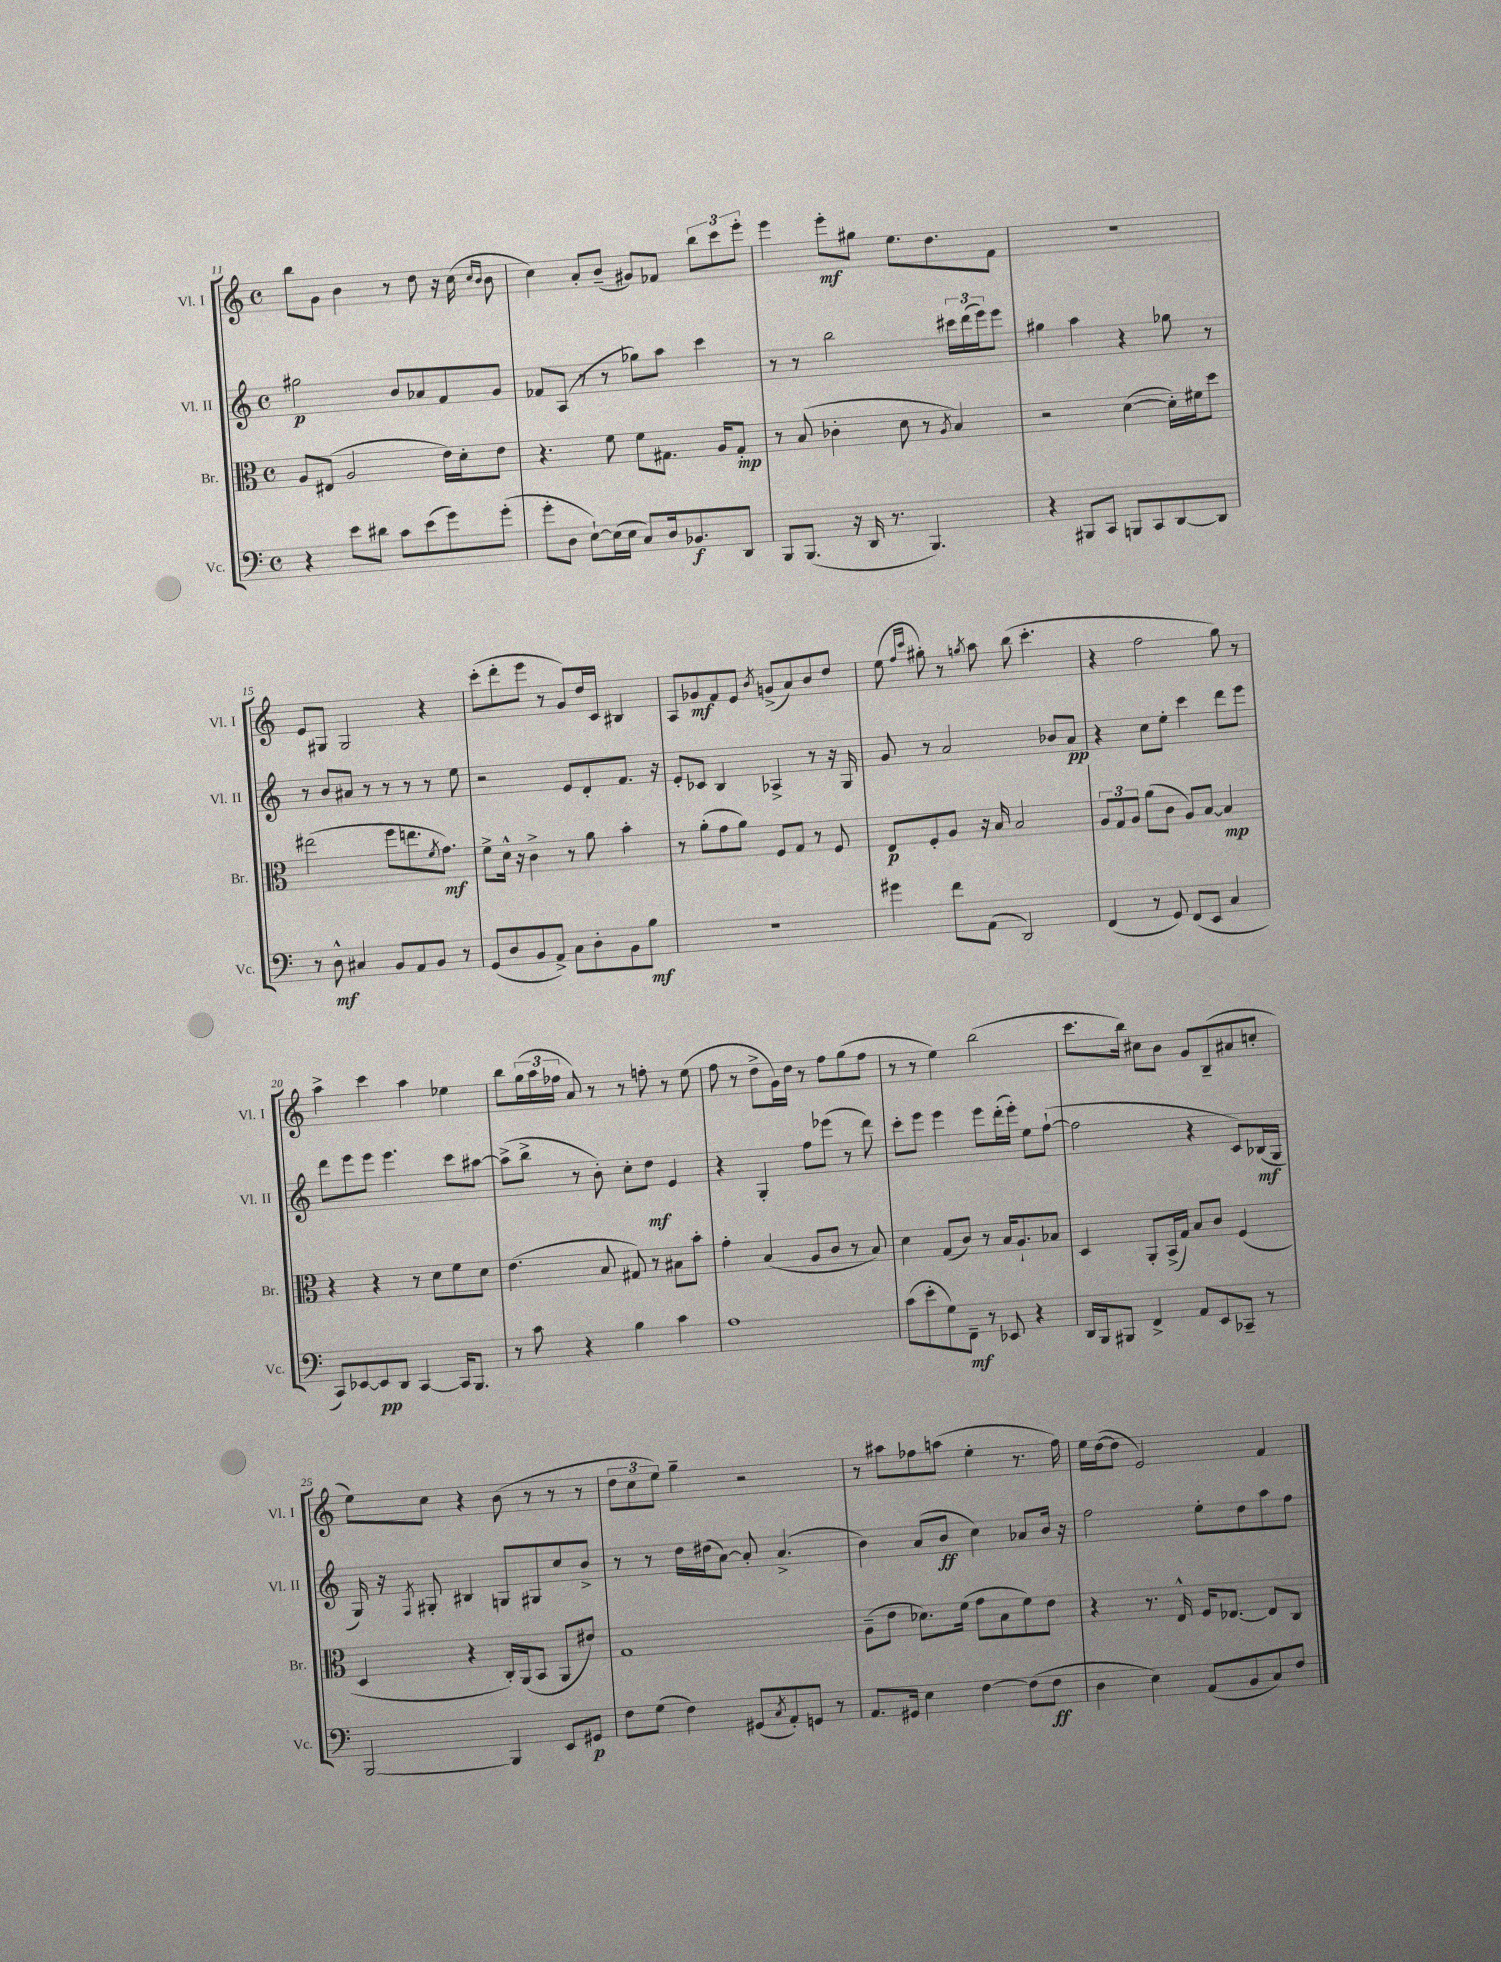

**kern	**dynam	**kern	**dynam	**kern	**dynam	**kern	**dynam
*part4	*part4	*part3	*part3	*part2	*part2	*part1	*part1
*staff4	*staff4	*staff3	*staff3	*staff2	*staff2	*staff1	*staff1
*I"Vc.	*	*I"Br.	*	*I"Vl. II	*	*I"Vl. I	*
*I'Vc.	*	*I'Br.	*	*I'Vl. II	*	*I'Vl. I	*
*clefF4	*	*clefC3	*	*clefG2	*	*clefG2	*
*k[]	*	*k[]	*	*k[]	*	*k[]	*
*M4/4	*	*M4/4	*	*M4/4	*	*M4/4	*
*met(c)	*	*met(c)	*	*met(c)	*	*met(c)	*
=11	=11	=11	=11	=11	=11	=11	=11
4r	.	8A/L	.	2gg#X\	p	8bb\L	.
.	.	(8E#X/J	.	.	.	8g\J	.
8e\L	.	2A/	.	.	.	4b\	.
8d#X\J	.	.	.	.	.	.	.
8c\L	.	.	.	8b/L	.	8r	.
(8e\	.	.	.	8a-X/	.	8dd\	.
8g\)	.	16e\LL)	.	8f/	.	16r	.
.	.	16d'\J	.	.	.	(16cc\	.
.	.	.	.	.	.	16qqcc/LL	.
.	.	.	.	.	.	16qqb/JJ	.
(8g'\J	.	8e\J	.	8g/J	.	8b\	.
=12	=12	=12	=12	=12	=12	=12	=12
8g'\L	.	4.r	.	8f-X/L	.	4cc\)	.
8D\J	.	.	.	(8A/J	.	.	.
[8E`\L)	.	.	.	8r	.	8a'/L	.
(16E\L]	.	8f\	.	8r	.	(8b~/J	.
16E\JJ	.	.	.	.	.	.	.
8C/L)	.	8f\L	.	8gg-X\L)	.	8g#X/L)	.
16D/k	.	8.G#X\J	.	8aa\J	.	8f-X/J	.
8.BB-X/	f	.	.	.	.	.	.
.	.	.	.	4ccc\	.	12bb\L	.
.	.	16A/KL	.	.	.	.	.
.	.	.	.	.	.	12ccc\	.
8DD/J	.	8G#'/J	mp	.	.	.	.
.	.	.	.	.	.	12eee'\J	.
=13	=13	=13	=13	=13	=13	=13	=13
8BBB/L	.	8r	.	8r	.	4eee\	.
(8.BBB/J	.	(8B/	.	8r	.	.	.
.	.	4c-X'\	.	2bb\	.	8eee'\L	mf
16r	.	.	.	.	.	.	.
16DD/	.	.	.	.	.	8gg#X\J	.
8.r	.	.	.	.	.	.	.
.	.	8d\	.	.	.	8.ee\L	.
4.BBB/)	.	8r	.	.	.	.	.
.	.	.	.	.	.	8.dd\	.
.	.	8qA/	.	.	.	.	.
.	.	4B/)	.	24ccc#X\LL	.	.	.
.	.	.	.	(24ddd\	.	.	.
.	.	.	.	24eee\J)	.	.	.
.	.	.	.	8eee\J	.	8f\J	.
=14	=14	=14	=14	=14	=14	=14	=14
4r	.	2r	.	4gg#X\	.	1r	.
8BBB#X/L	.	.	.	4aa\	.	.	.
8CC/J	.	.	.	.	.	.	.
8BBBn/L	.	([4d\	.	4r	.	.	.
8CC/	.	.	.	.	.	.	.
[8DD/	.	16d'\LL])	.	8gg-X\	.	.	.
.	.	16f#X\J	.	.	.	.	.
8DD/J]	.	8dd\J	.	8r	.	.	.
!!LO:LB:g=z
=15	=15	=15	=15	=15	=15	=15	=15
8r	.	(2ee#X\	.	8r	.	8e/L	.
8D^^\	mf	.	.	8b/L	.	8G#X/J	.
4C#X/	.	.	.	8a#X/J	.	2G#/	.
.	.	.	.	8r	.	.	.
8BB/L	.	8ff\L	.	8r	.	.	.
8AA/	.	8.een\	.	8r	.	.	.
8BB/J	.	.	.	8r	.	4r	.
.	.	8qf/	.	.	.	.	.
.	.	8.g\J)	mf	.	.	.	.
8r	.	.	.	8ee\	.	.	.
=16	=16	=16	=16	=16	=16	=16	=16
(8GG/L	.	8f^\L	.	2r	.	(8ccc'\L	.
8D/	.	16d^^\Jk	.	.	.	8ddd'\	.
.	.	16r	.	.	.	.	.
8BB/	.	4c^\	.	.	.	8eee\J	.
8AA^/J)	.	.	.	.	.	8r	.
8C\L	.	8r	.	8e/L	.	8g/L)	.
8D'\	.	8a\	.	8d'/	.	16dd/L	.
.	.	.	.	.	.	16c/JJ	.
8BB\	.	4b'\	.	8.f/J	.	4B#X/	.
8B\J	mf	.	.	.	.	.	.
.	.	.	.	16r	.	.	.
=17	=17	=17	=17	=17	=17	=17	=17
1r	.	8r	.	8e'/L	.	8A/L	.
.	.	(8a'\L	.	8c-X/J	.	8g-X/	mf
.	.	8g\	.	4B/	.	8f/	.
.	.	8a\J)	.	.	.	8e/J	.
.	.	.	.	.	.	8qb/	.
.	.	8F/L	.	4A-X^/	.	(8gn^/L	.
.	.	8G/J	.	.	.	8a/)	.
.	.	8r	.	8r	.	8b/	.
.	.	8F/	.	16r	.	8dd/J	.
.	.	.	.	16G/	.	.	.
=18	=18	=18	=18	=18	=18	=18	=18
4g#X\	.	8E/L	p	8g/	.	(8ee\	.
.	.	.	.	.	.	16qqff/LL	.
.	.	.	.	.	.	16qqccc/JJ	.
.	.	8F'/	.	8r	.	8gg#X'\)	.
8f\L	.	8A/J	.	2a/	.	8r	.
.	.	.	.	.	.	8qggn/	.
(8AA\J	.	16r	.	.	.	8aa\	.
.	.	16B/	.	.	.	.	.
2DD/)	.	2B/	.	.	.	(8bb\	.
.	.	.	.	.	.	4.ccc'\	.
.	.	.	.	8b-X/L	.	.	.
.	.	.	.	8a/J	pp	.	.
=19	=19	=19	=19	=19	=19	=19	=19
(4FF/	.	12A/L	.	4r	.	4r	.
.	.	12G/	.	.	.	.	.
.	.	12A/J	.	.	.	.	.
8r	.	(8a\L	.	8cc\L	.	2ff\	.
8GG/)	.	8c\J	.	8ee'\J	.	.	.
(8FF/L	.	8A/L)	.	4ccc\	.	.	.
8EE/J	.	[8B/J	.	.	.	.	.
4C/	.	4B/]	mp	8ddd\L	.	8gg\)	.
.	.	.	.	8eee\J	.	8r	.
!!LO:LB:g=z
=20	=20	=20	=20	=20	=20	=20	=20
8CC/L)	.	4r	.	8ddd\L	.	4aa^\	.
[8EE-X/	.	.	.	8eee\	.	.	.
8EE-/]	pp	4r	.	8eee\J	.	4ccc\	.
8DD/J	.	.	.	4.eee\	.	.	.
[4CC/	.	8r	.	.	.	4aa\	.
.	.	8d\L	.	.	.	.	.
16CC/KL]	.	8f\	.	8ccc\L	.	4ee-X\	.
8.BBB/J	.	.	.	.	.	.	.
.	.	8d\J	.	[8aa#X\J	.	.	.
=21	=21	=21	=21	=21	=21	=21	=21
8r	.	(4.e\	.	(8aa#^\L]	.	8bb\L	.
8c\	.	.	.	8bb^\J	.	(24gg\L	.
.	.	.	.	.	.	24aa\	.
.	.	.	.	.	.	24ff-X\JJ	.
4r	.	.	.	8r	.	8a/)	.
.	.	8B/	.	8b'\)	.	8r	.
4B\	.	8G#X/)	.	8cc'\L	.	8r	.
.	.	8r	.	8dd\J	mf	8ffn'\	.
4c\	.	8B#X\L	.	4e/	.	8r	.
.	.	8b'\J	.	.	.	(8ee\	.
=22	=22	=22	=22	=22	=22	=22	=22
1A	.	4g'\	.	4r	.	8ff\	.
.	.	.	.	.	.	8r	.
.	.	(4B/	.	4G'/	.	8dd^\L	.
.	.	.	.	.	.	16g\L)	.
.	.	.	.	.	.	16dd\JJ	.
.	.	8A/L	.	8ff\L	.	8r	.
.	.	8c/J	.	(8eee-X\J	.	8ff\L	.
.	.	8r	.	8r	.	(8gg\	.
.	.	8B/)	.	8ddd\)	.	8ff\J	.
=23	=23	=23	=23	=23	=23	=23	=23
(8c\L	.	4d\	.	8ccc'\L	.	8r	.
8e'\	.	.	.	8eee\J	.	8r	.
8G\)	.	(8G/L	.	4eee\	.	4ee\)	.
8FF~\J	mf	8c/J)	.	.	.	.	.
8r	.	8r	.	8eee\L	.	(2bb\	.
8EE-X/	.	16B/KL	.	(16ddd'\L	.	.	.
.	.	8.A`/	.	16eee'\JJ)	.	.	.
4r	.	.	.	8ee\L	.	.	.
.	.	8B-X/J	.	([8ff`\J	.	.	.
=24	=24	=24	=24	=24	=24	=24	=24
16DD/LL	.	4D/	.	2ff\]	.	8.ccc\L	.
16BBB/J	.	.	.	.	.	.	.
8BBB#X/J	.	.	.	.	.	.	.
.	.	.	.	.	.	16bb\Jk)	.
4FF^/	.	8AA'/L	.	.	.	8cc#X\L	.
.	.	(16BB^/L	.	.	.	8b\J	.
.	.	16G/JJ)	.	.	.	.	.
8AA/L	.	8B/L	.	4r	.	8g/L	.
8EE/	.	8c/J	.	.	.	(8B~/	.
8CC-X~/J	.	(4F/	.	8c/L)	.	8a#X/	.
8r	.	.	.	(16B-X/L	mf	8ccn'/J	.
.	.	.	.	16G/JJ	.	.	.
!!LO:LB:g=z
=25	=25	=25	=25	=25	=25	=25	=25
[2BBB/	.	4D/	.	16G/)	.	8ee\L)	.
.	.	.	.	16r	.	.	.
.	.	.	.	8qF/	.	.	.
.	.	.	.	8G#X'/	.	8cc\J	.
.	.	4r	.	4B#X/	.	4r	.
4BBB/]	.	16C'/LL)	.	8Gn/L	.	(8b\	.
.	.	(16AA/J	.	.	.	.	.
.	.	8BB/J	.	8G#X/	.	8r	.
8EE/L	.	8AA/L	.	8cc/	.	8r	.
8GG#X/J	p	8e#X/J)	.	8b^/J	.	8r	.
=26	=26	=26	=26	=26	=26	=26	=26
8F\L	.	1G	.	8r	.	12dd\L	.
.	.	.	.	.	.	12cc\	.
(8G\J	.	.	.	8r	.	.	.
.	.	.	.	.	.	12ee\J)	.
4F\)	.	.	.	16dd\LL	.	4gg~\	.
.	.	.	.	(16dd#X\J	.	.	.
.	.	.	.	[8a\J)	.	.	.
(8GG#X/L	.	.	.	8a'/]	.	2r	.
8qC/	.	.	.	.	.	.	.
8AA'/)	.	.	.	(4.a^/	.	.	.
8GGn/J	.	.	.	.	.	.	.
8r	.	.	.	.	.	.	.
=27	=27	=27	=27	=27	=27	=27	=27
8.AA/L	.	(8A~\L	.	4b\)	.	8r	.
.	.	8e\J	.	.	.	8aa#X\L	.
16GG#X/Jk	.	.	.	.	.	.	.
4E\	.	8.d-X\L)	.	(8a/L	.	8ff-X\	.
.	.	.	.	8b/J	ff	(8aan\J	.
.	.	(16f\Jk	.	.	.	.	.
[4F\	.	8g\L	.	4cc\)	.	4ee'\	.
.	.	8B\	.	.	.	.	.
(8F\L]	.	8f\)	.	8a-X/L	.	8.r	.
8F\J	ff	8e\J	.	16b/Jk	.	.	.
.	.	.	.	16r	.	16ff-\)	.
=28	=28	=28	=28	=28	=28	=28	=28
4D\	.	4r	.	2ff\	.	16ee\LL	.
.	.	.	.	.	.	([16dd\J	.
.	.	.	.	.	.	8dd\J]	.
4E\)	.	8.r	.	.	.	2e/)	.
.	.	16E^^/	.	.	.	.	.
(8AA/L	.	16F/KL	.	8ee'\L	.	.	.
.	.	[8.E-X/J	.	.	.	.	.
8BB/	.	.	.	8dd\	.	.	.
8C/)	.	8E-/L]	.	8aa\	.	4f/	.
8F/J	.	8C/J	.	8ff\J	.	.	.
==	==	==	==	==	==	==	==
*-	*-	*-	*-	*-	*-	*-	*-
